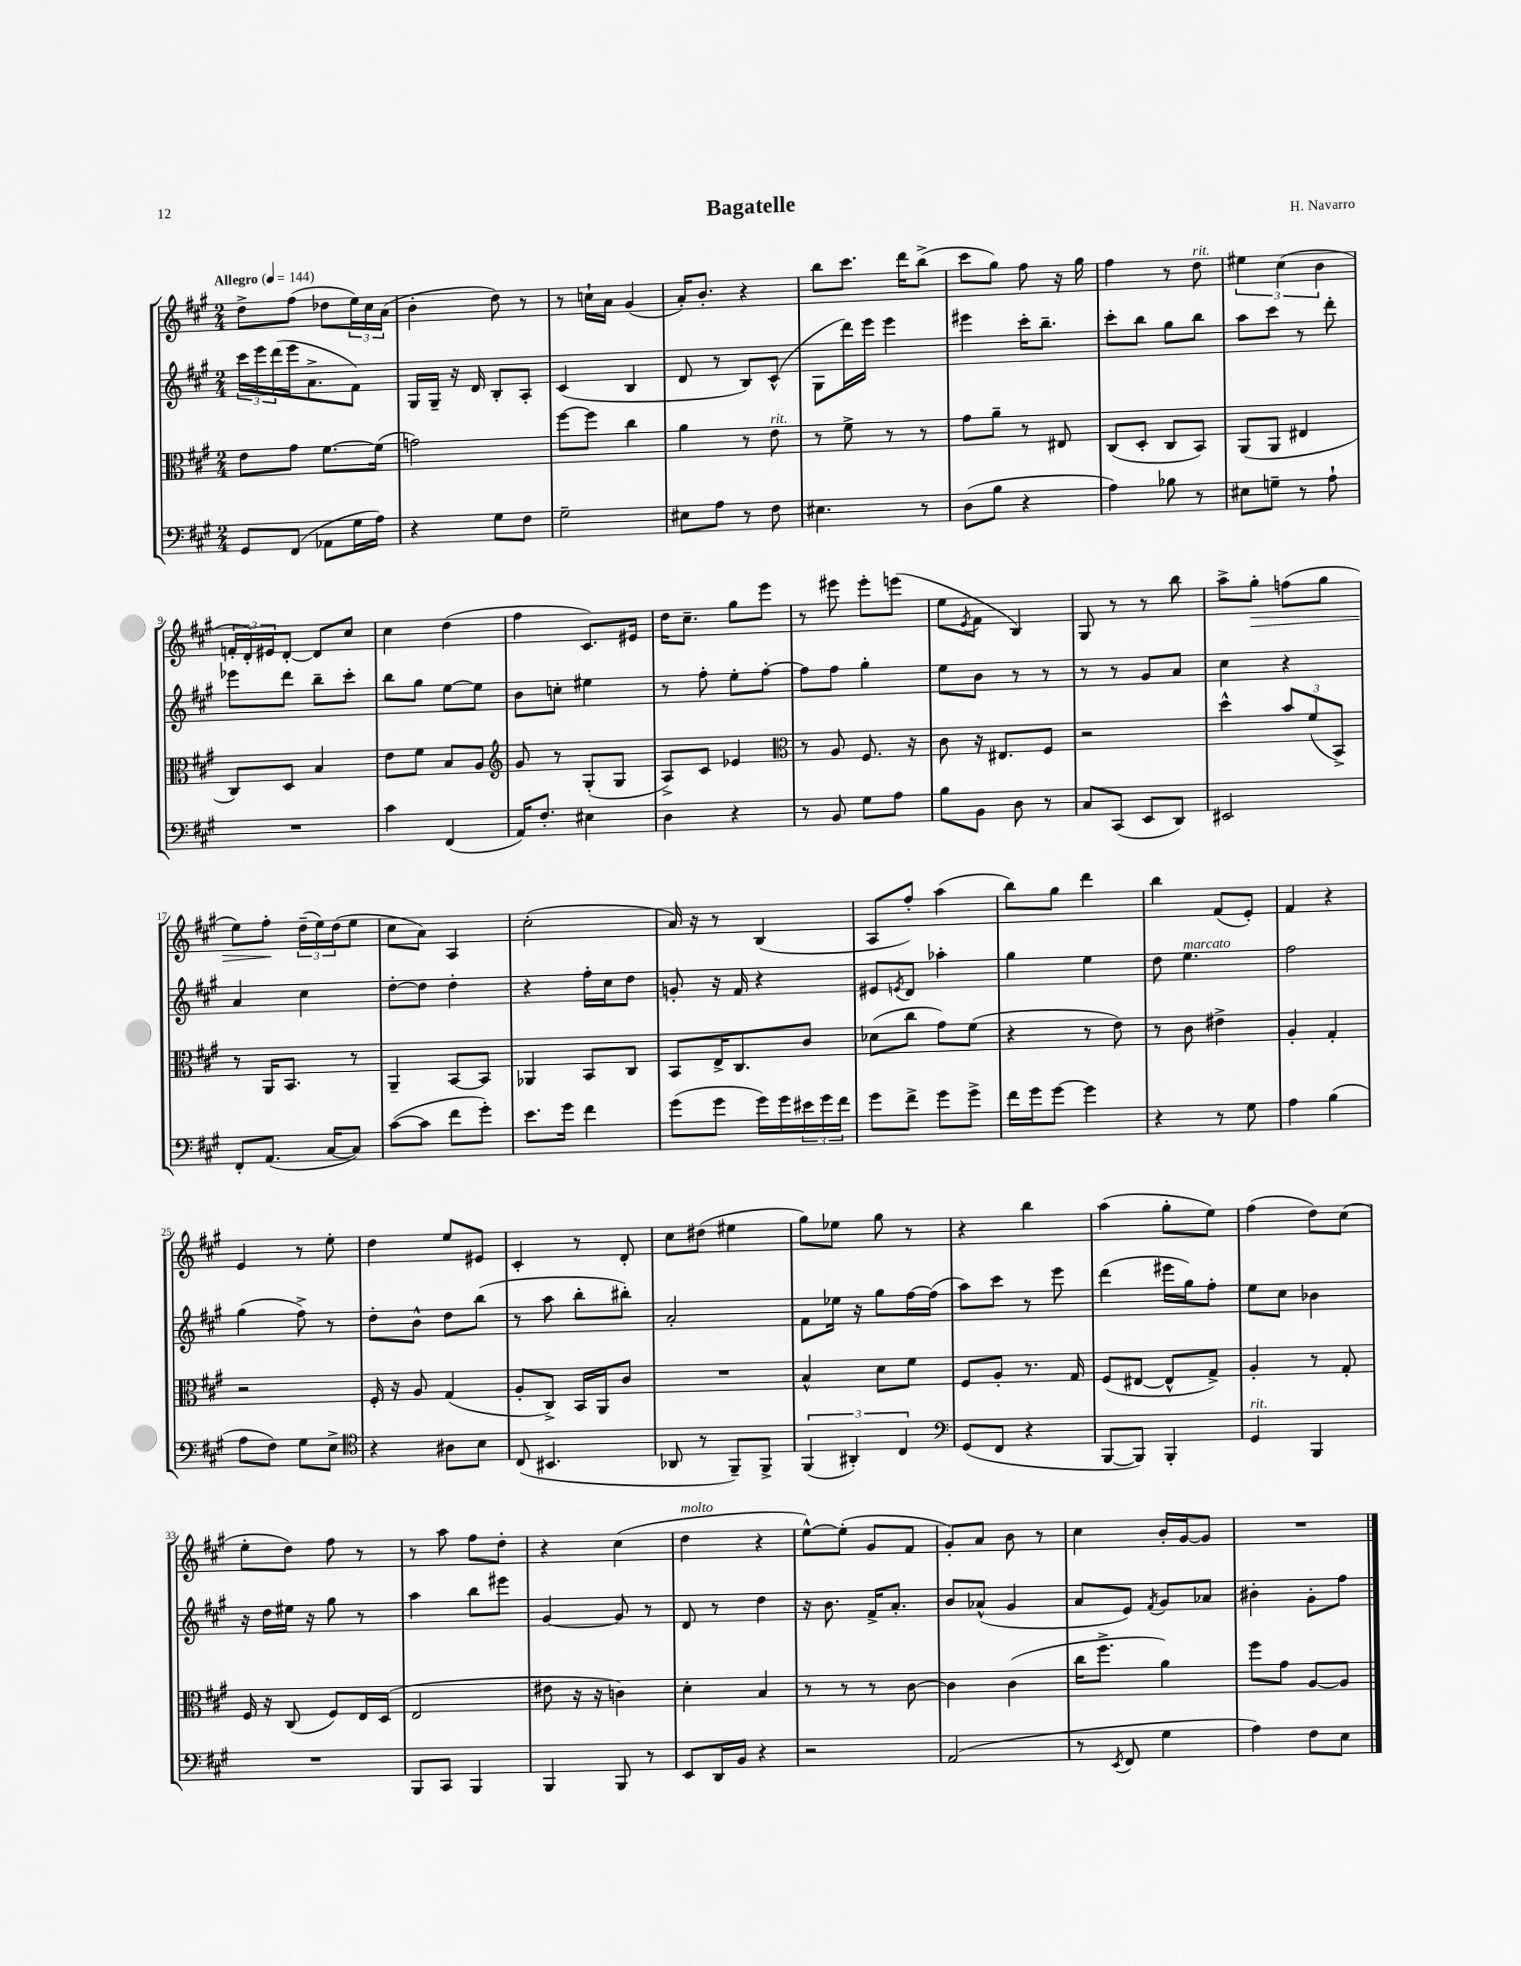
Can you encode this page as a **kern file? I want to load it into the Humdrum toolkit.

**kern	**kern	**kern	**kern	**dynam
*part4	*part3	*part2	*part1	*part1
*staff4	*staff3	*staff2	*staff1	*staff1
*clefF4	*clefC3	*clefG2	*clefG2	*
*k[f#c#g#]	*k[f#c#g#]	*k[f#c#g#]	*k[f#c#g#]	*
*M2/4	*M2/4	*M2/4	*M2/4	*
*MM144	*MM144	*MM144	*MM144	*
=1	=1	=1	=1	=1
!	!	!	!LO:TX:a:B:t=Allegro	!
8GG#/L	8e\L	24ccc#\LL	8dd^\L	.
.	.	24eee\	.	.
.	.	(24ddd\	.	.
(8FF#/J	8g#\J	16eee\J	(8ff#\J	.
.	.	8.a^\	.	.
8AA-X\L	[8.f#\L	.	8dd-X\L	.
16G#\L	.	8f#\J)	24ee\L)	.
.	.	.	24cc#\	.
16A\JJ)	(16f#\Jk]	.	.	.
.	.	.	(24a\JJ	.
=2	=2	=2	=2	=2
4r	2gn\)	16G#/LL	4b'\	.
.	.	16G#~/JJ	.	.
.	.	16r	.	.
.	.	16d/	.	.
8G#\L	.	8B'/L	8dd\)	.
8F#\J	.	8A'/J	8r	.
=3	=3	=3	=3	=3
2G#~\	[8ff#\L	(4c#/	8r	.
.	8ff#\J]	.	16ccn`\LL	.
.	.	.	16a\JJ	.
.	4cc#\	4B/	(4g#/	.
=4	=4	=4	=4	=4
8E#X\L	4a\	8d/	16a'/KL)	.
.	.	.	8.b'/J	.
8A\J	.	8r	.	.
8r	8r	8B/L)	4r	.
!	!LO:TX:a:i:t=rit.	!	!	!
8F#\	8e\	(8c#^^/J	.	.
=5	=5	=5	=5	=5
4.E#X\	8r	8G#\L	8bb\L	.
.	8f#^\	16ddd\L)	8.ccc#\J	.
.	.	16eee\JJ	.	.
.	8r	4eee\	.	.
.	.	.	16ddd\KL	.
8r	8r	.	(8bb^\J	.
=6	=6	=6	=6	=6
(8D\L	8g#\L	4eee#X\	8ccc#\L	.
8B\J	8a~\J	.	8gg#\J)	.
4r	8r	16ccc#'\KL	8ff#\	.
.	.	8.bb~\J	.	.
.	8E#X/	.	16r	.
.	.	.	16gg#\	.
=7	=7	=7	=7	=7
4A\)	(8C#/L	8ccc#'\L	4ff#\	.
.	8D'/J	8bb\J	.	.
8B-X\	8C#/L	8gg#\L	8r	.
!	!	!	!LO:TX:a:i:t=rit.	!
8r	8BB/J)	8bb\J	8dd\	.
=8	=8	=8	=8	=8
8E#X\L	(8AA/L	8aa\L	6ee#X\	.
8Gn~\J	8AA/J	8ccc#\J	.	.
.	.	.	(6cc#\	.
8r	4E#X/	8r	.	.
.	.	.	6b\	.
8A`\	.	8ddd'\	.	.
!!LO:LB:g=z
=9	=9	=9	=9	=9
2r	8C#/L)	8eee-X\L	24fn'/LL	.
.	.	.	24d'/)	.
.	.	.	24e#X/J	.
.	8D/J	8ddd\J	[8d'/J	.
.	4B/	8bb~\L	8d/L]	.
.	.	8ccc#'\J	8cc#/J	.
=10	=10	=10	=10	=10
4c#\	8e\L	8bb\L	4cc#\	.
.	8f#\J	8gg#\J	.	.
(4FF#/	8B/L	[8ee\L	(4dd\	.
.	8A/J	8ee\J]	.	.
=11	=11	=11	=11	=11
*	*clefG2	*	*	*
16AA/KL)	8g#/	8b\L	4ff#\	.
8.F#'/J	.	.	.	.
.	8r	8ccn'\J	.	.
4E#X\	(8G#'/L	4ee#X\	8.c#/L)	.
.	8G#/J	.	.	.
.	.	.	16e#X/Jk	.
=12	=12	=12	=12	=12
4D\	8A^/L)	8r	16dd\KL	.
.	.	.	8.cc#~\J	.
.	8c#/J	8ff#'\	.	.
4r	4e-X/	8ee'\L	8gg#\L	.
.	.	[8ff#'\J	8eee\J	.
=13	=13	=13	=13	=13
*	*clefC3	*	*	*
8r	8r	8ff#\L]	8r	.
8BB/	8A/	8ff#\J	8eee#X\	.
8G#\L	8.F#/	4gg#'\	8eee#'\L	.
8A\J	.	.	(8eeen\J	.
.	16r	.	.	.
=14	=14	=14	=14	=14
8B\L	8c#\	8ee\L	8ee\L	.
.	.	.	8qe/	.
8BB\J	16r	8b\J	8f#\J	.
.	8.E#X/L	.	.	.
8D\	.	8r	4B/)	.
8r	8F#/J	8r	.	.
=15	=15	=15	=15	=15
8C#/L	2r	8r	8G#/	.
(8CC#/J	.	8r	8r	.
8EE/L	.	8g#/L	8r	.
8DD/J)	.	8a/J	8bb\	.
=16	=16	=16	=16	=16
2EE#X/	4dd^^\	4cc#\	8aa^\L	.
!	!	!	!	!LO:HP:b
.	.	.	8gg#'\J	>
.	12b/L	4r	(8ffn\L	.
.	(12f#/	.	.	.
.	.	.	8gg#\J	.
.	12BB^/J)	.	.	.
!!LO:LB:g=z
=17	=17	=17	=17	=17
8FF#'/L	8r	4a/	8ee\L)	.
(8.AA/J	16AA/KL	.	8ff#'\J	.
.	8.BB/J	.	.	.
.	.	4cc#\	(24dd~\LL	]
.	.	.	24ee\)	.
[16C#/KL	.	.	.	.
.	.	.	(24dd\J	.
8C#/J])	8r	.	8ee\J	.
=18	=18	=18	=18	=18
([8c#\L	4AA~/	[8dd'\L	8cc#\L	.
8c#\J]	.	8dd\J]	8a\J)	.
8f#\L	[8BB/L	4dd'\	4A/	.
8g#'\J)	8BB/J]	.	.	.
=19	=19	=19	=19	=19
8.e\L	4AA-X/	4r	(2cc#'\	.
16g#\Jk	.	.	.	.
4f#\	8BB/L	16ff#'\LL	.	.
.	.	16cc#\J	.	.
.	8C#/J	8dd\J	.	.
=20	=20	=20	=20	=20
(8g#\L	8BB/L	8gn'/	16a/)	.
.	.	.	16r	.
8g#\J	16E^/K	16r	8r	.
.	8.C#/	16f#/	.	.
16g#\LL)	.	4r	(4B/	.
16g#\	.	.	.	.
24e#X\	8c#/J	.	.	.
24g#\	.	.	.	.
24f#\JJ	.	.	.	.
=21	=21	=21	=21	=21
8g#\L	(8d-X\L	8e#X/L	8A/L	.
.	.	8qen/	.	.
8f#^\J	8cc#\J	8d/J	8ff#'/J)	.
8g#\L	8g#\L)	4aa-X'\	(4aa\	.
8g#^\J	(8f#\J	.	.	.
=22	=22	=22	=22	=22
16f#\LL	4r	4gg#\	8bb\L)	.
16g#\J	.	.	.	.
[8g#\J	.	.	8gg#\J	.
4g#\]	8r	4ee\	4ddd\	.
.	8e\)	.	.	.
=23	=23	=23	=23	=23
4r	8r	8dd\	4bb\	.
!	!	!LO:TX:a:i:t=marcato	!	!
.	8c#\	4.ee\	.	.
8r	4e#X^\	.	(8f#/L	.
8G#\	.	.	8e'/J)	.
=24	=24	=24	=24	=24
4A\	4A'/	2ff#\	4f#/	.
(4B\	4G#'/	.	4r	.
!!LO:LB:g=z
=25	=25	=25	=25	=25
8A\L	2r	(4gg#\	4e/	.
8F#\J)	.	.	.	.
8G#\L	.	8ff#^\)	8r	.
8E^\J	.	8r	8ee'\	.
=26	=26	=26	=26	=26
*clefC4	*	*	*	*
4r	16F#'/	8dd'\L	4dd\	.
.	16r	.	.	.
.	8A/	8b^^\J	.	.
8A#X\L	(4G#/	8dd\L	8ee/L	.
8B\J	.	(8bb\J	8e#X/J	.
=27	=27	=27	=27	=27
(8C#/	8A'/L	8r	4c#'/	.
4.BB#X/	8C#^/J)	8aa\	.	.
.	16BB/LL	8bb'\L	8r	.
.	16AA/J	.	.	.
.	8c#/J	8bb#X'\J)	8d'/	.
=28	=28	=28	=28	=28
8AA-X/	2r	2a'/	8cc#\L	.
8r	.	.	(8dd#X\J	.
8FF#~/L)	.	.	4ee#X\	.
8FF#^/J	.	.	.	.
=29	=29	=29	=29	=29
(6FF#/	4B^^/	8f#\L	8gg#\L)	.
.	.	16ee-X\Jk	8ee-X\J	.
6AA#X'/)	.	.	.	.
.	.	16r	.	.
.	8d\L	8gg#\L	8gg#\	.
6C#/	.	.	.	.
.	8f#\J	[16ff#\L	8r	.
.	.	(16ff#\JJ]	.	.
=30	=30	=30	=30	=30
*clefF4	*	*	*	*
(8GG#/L	8F#/L	8aa\L)	4r	.
8FF#/J	8A'/J	8ccc#\J	.	.
4r	8.r	8r	4bb\	.
.	.	8eee\	.	.
.	16G#/	.	.	.
=31	=31	=31	=31	=31
[8BBB/L	(8F#/L	(4ddd\	(4aa\	.
8BBB/J])	[8E#X/J	.	.	.
4BBB'/	8E#^^/L]	16eee#X\LL	8gg#'\L	.
.	.	16gg#\J)	.	.
.	8G#^/J)	8ff#'\J	8ee\J)	.
=32	=32	=32	=32	=32
!LO:TX:a:i:t=rit.	!	!	!	!
4GG#/	4A'/	8ee\L	(4ff#\	.
.	.	8cc#\J	.	.
4BBB/	8r	4b-X\	8dd\L)	.
.	8G#'/	.	(8cc#\J	.
!!LO:LB:g=z
=33	=33	=33	=33	=33
2r	16F#/	16r	8ee'\L	.
.	16r	16dd\LL	.	.
.	(8C#/	16ee#X\JJ	8dd\J)	.
.	.	16r	.	.
.	8F#/L)	8gg#\	8ff#\	.
.	16E/L	8r	8r	.
.	(16D/JJ	.	.	.
=34	=34	=34	=34	=34
8BBB/L	2E/	4aa\	8r	.
8CC#/J	.	.	8aa\	.
4BBB/	.	8bb\L	8ff#\L	.
.	.	8eee#X\J	8dd'\J	.
=35	=35	=35	=35	=35
4BBB/	8e#X\	[4g#/	4r	.
.	16r	.	.	.
.	16r	.	.	.
8BBB/	4cn\)	8g#/]	(4cc#\	.
8r	.	8r	.	.
=36	=36	=36	=36	=36
!	!	!	!LO:TX:a:i:t=molto	!
8EE/L	4d'\	8d/	4dd\	.
16DD/L	.	8r	.	.
16BB/JJ	.	.	.	.
4r	4B/	4dd\	4r	.
=37	=37	=37	=37	=37
2r	8r	16r	[8ee^^\L)	.
.	.	8.b\	.	.
.	8r	.	(8ee'\J]	.
.	8r	16f#^/KL	8g#/L	.
.	.	8.a'/J	.	.
.	[8c#\	.	8f#/J	.
=38	=38	=38	=38	=38
(2AA/	4c#\]	8b/L	8g#'/L)	.
.	.	(8a-X^^/J	8a/J	.
.	(4c#\	4g#/	8b\	.
.	.	.	8r	.
=39	=39	=39	=39	=39
8r	16cc#\KL	8a/L	4cc#\	.
.	8.ff#^\J	.	.	.
8qEE/	.	.	.	.
8FF#/	.	8e/J)	.	.
.	.	8qf#/	.	.
4G#\	4a\)	8g#/L	16b'/LL	.
.	.	.	[16g#/J	.
.	.	8a-X/J	8g#/J]	.
=40	=40	=40	=40	=40
4A\)	8ff#\L	4b#X'\	2r	.
.	8g#\J	.	.	.
8F#\L	[8A/L	8g#'\L	.	.
8E\J	8A/J]	8ff#\J	.	.
==	==	==	==	==
*-	*-	*-	*-	*-
